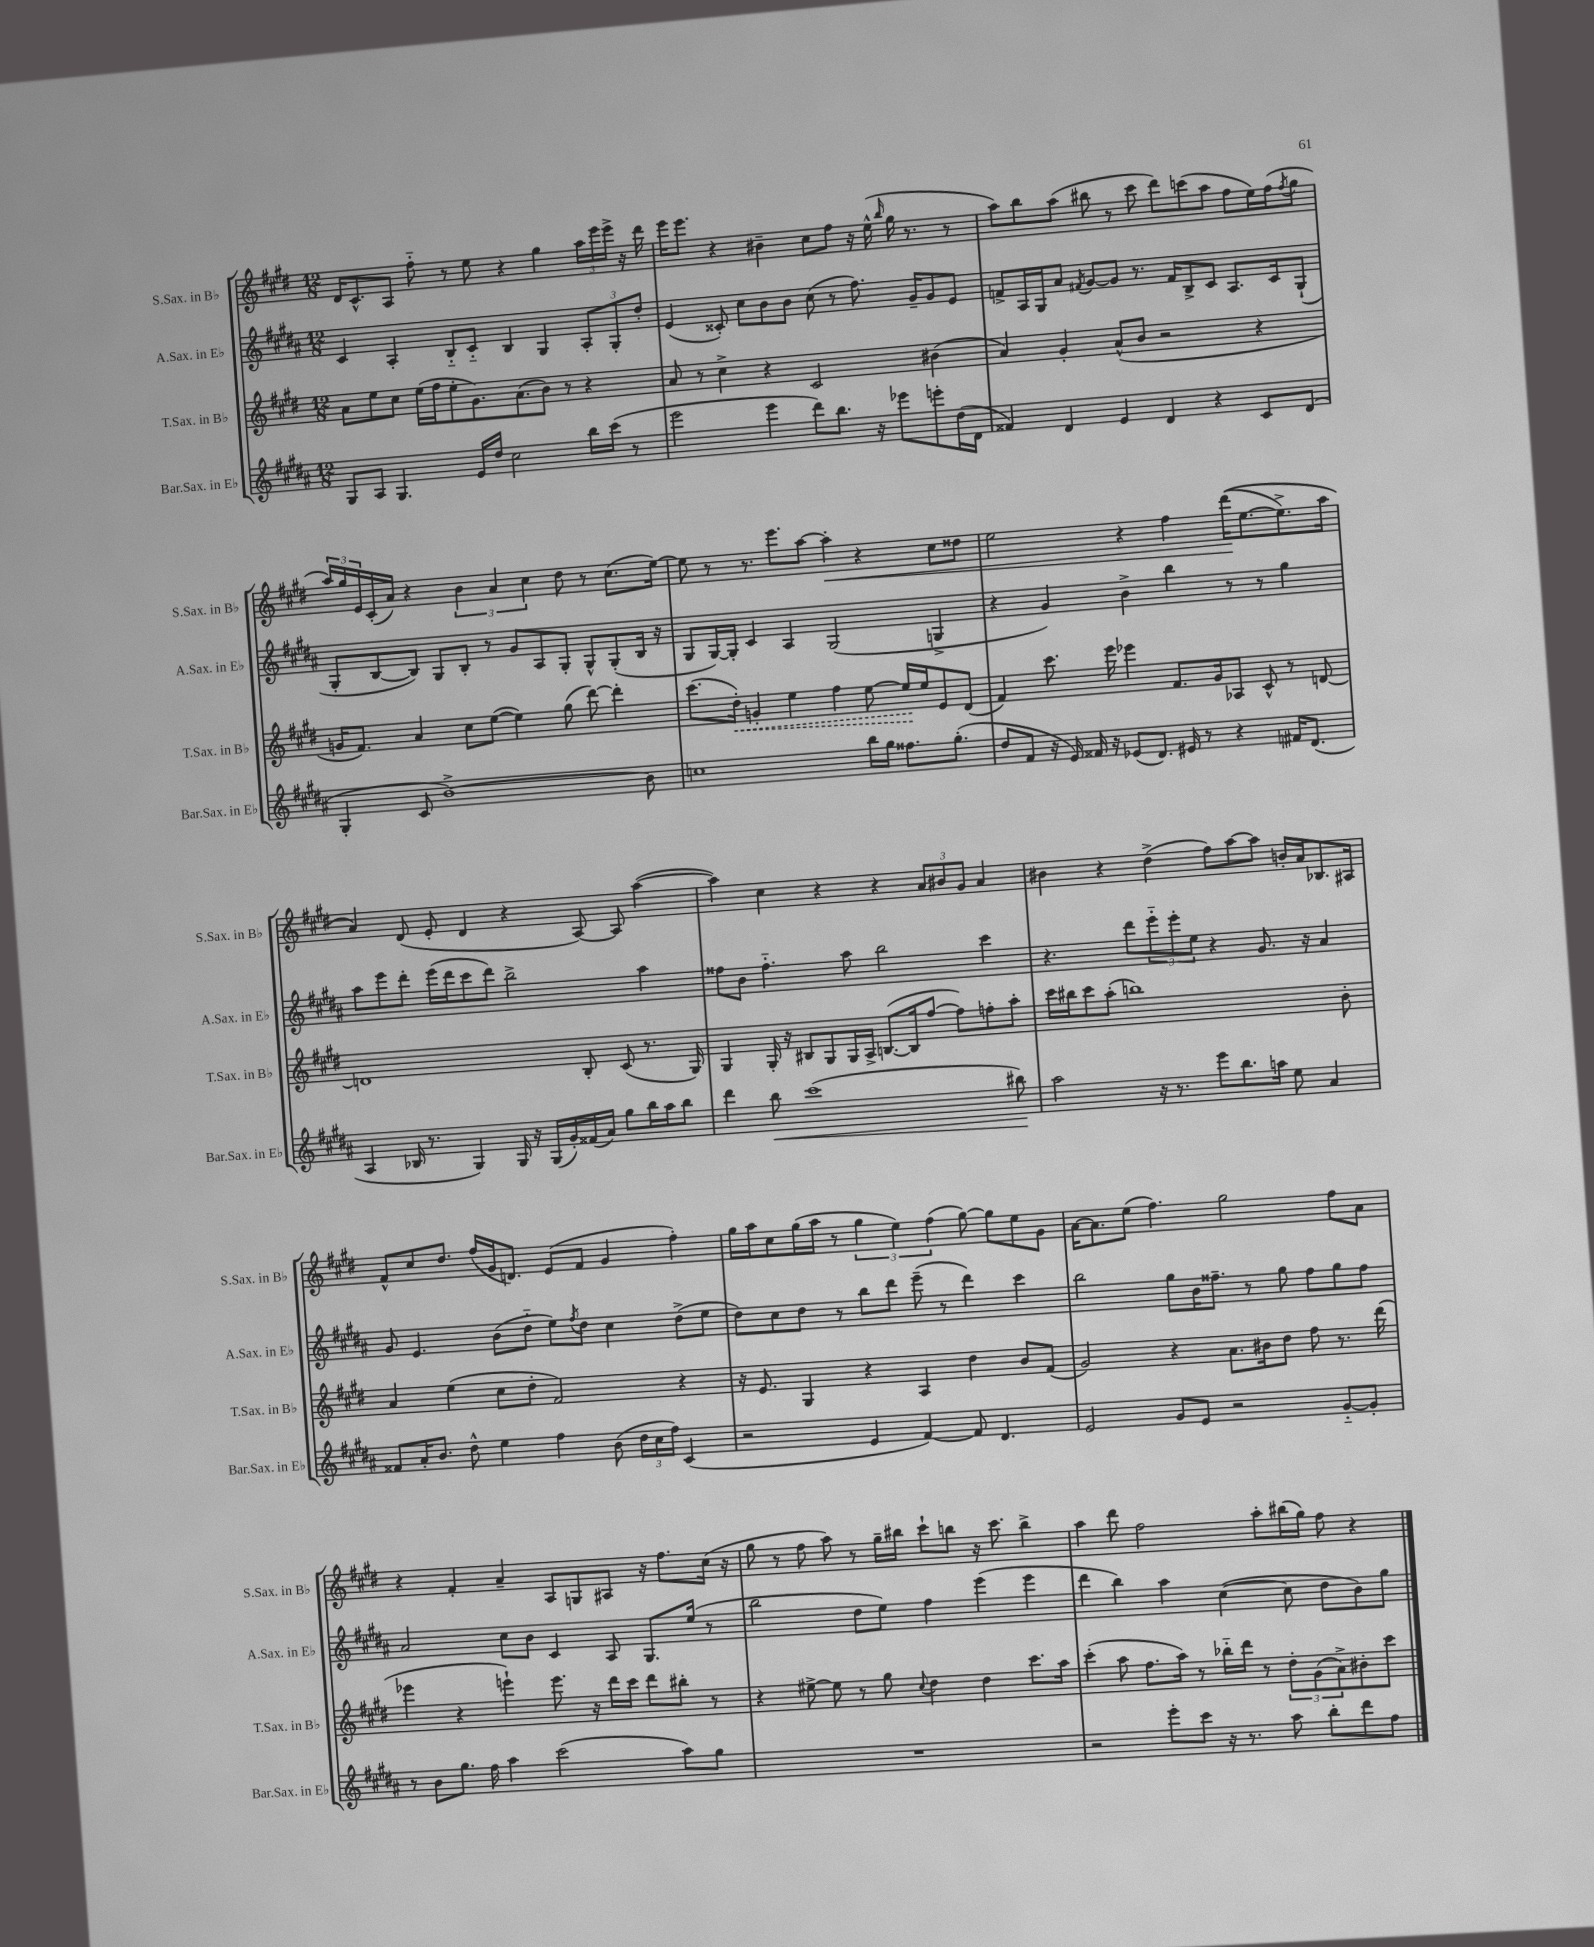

**kern	**kern	**kern	**kern
*staff4	*staff3	*staff2	*staff1
*clefG2	*clefG2	*clefG2	*clefG2
*k[f#c#g#d#a#]	*k[f#c#g#d#]	*k[f#c#g#d#a#]	*k[f#c#g#d#]
*M12/8	*M12/8	*M12/8	*M12/8
8G#/L	8a\L	4c#/	16d#/LK
.	.	.	8.c#^^/
8A#/J	8ee\	.	.
4.G#/	8cc#\J	4A#'/	8A/J
.	(16ee\LL	.	8ff#'~\
.	16ff#\J	.	.
.	8ee'\	8B'~/L	8r
16e/LL	8.g#\)	8c#'~/J	8ee\
16dd#/JJ	.	.	.
2cc#\	.	4B/	4r
.	(8.a\	.	.
.	8b\J)	4G#/	4gg#\
.	8r	.	.
16bb\LL	4r	12A#'/L	24aa\LL
.	.	.	24eee\
(16ccc#\JJ	.	.	.
.	.	12G#'/	24eee^\JJ
8r	.	.	16r
.	.	12dd#'/J	.
.	.	.	16ddd#\
=	=	=	=
2eee\	8a/	(4e/	16eee\LK
.	.	.	8.eee\J
.	8r	.	.
.	4cc#^\	8c##'/)	4r
.	.	8cc#\L	.
4eee\	4r	8b\	4b#~\
.	.	8b\J	.
8ddd#\L)	2c#/	(8cc#\	8cc#\L
8.bb\J	.	8r	8ff#\J
.	.	8.ff#\)	16r
16r	.	.	(16ee^^\
.	.	.	16qqbb/
8eee-\L	.	.	16gg#\
.	.	16g#~/LK	8.r
8eee'\	(4b#\	8g#/	.
(16dd#\L	.	8e/J	8r
16d#\JJ	.	.	.
=	=	=	=
4f##/)	4a/)	8f^/L	8aa\L)
.	.	16A#/L	8bb\
.	.	16G#/J	.
4d#/	4g#'/	8a#/J	(8aa\J
.	.	8qf#/	.
.	.	[8g#/L	8bb#\
4e/	(8a^^/L	8g#/]J	8r
.	8b/J	8.r	8ccc#\
4d#/	2r	.	8ddd#\L)
.	.	16f#/LK	.
.	.	8B^/	(8ccc\
4r	.	8c#/J	8aa\J
.	.	8.A#/L	8ff#\L
8c#/L	4r	.	16ee\L)
.	.	16c#/k	(16ff#\J
.	.	.	8qff#/
(8d#/J	.	(8G#`/J	8gg#\J
=	=	=	=
4G#'/	16g/LK	8G#'/L	24aa/LL)
.	.	.	24gg#/
.	8.f#/J)	.	.
.	.	.	24e/
.	.	[8B/	(16c#'/
.	.	.	16a/JJ)
8c#/	4a/	8B/]J)	4r
[1b^)	.	8G#/L	.
.	8cc#\L	8B'/J	6b\
.	([8ee\J	8r	.
.	.	.	6a/
.	4ee\])	8g#/L	.
.	.	.	6cc#\
.	.	8A#/	.
.	(8gg#\	8G#'/J	8dd#\
.	[8ddd#\)	8G#^^/L	8r
.	4ddd#'\]	(8G#'/	(8.cc#\L
8b\]	.	16B/Jk	.
.	.	16r	[16ee\Jk)
=	=	=	=
1cc	(8.ccc#\L	8G#/L	8ee\]
.	.	[16G#/L)	8r
.	16dd#'\Jk)	16G#'/]JJ	.
.	4g'/	4c#/	8.r
.	.	.	8.eee\L
.	4ee\	4A#/	.
.	.	.	[8aa\J
.	4ff#\	(2G#/	4aa'\]
16bb\LL	[8ee\	.	4r
16gg#\JJ	.	.	.
8.ff##\L	16ee/]LL	.	.
.	16ee/J	.	.
.	8e/	4G^/	8cc#\L
(8.gg#'\J	.	.	.
.	(8d#/J	.	8dd##\J
=	=	=	=
8dd#/L	4f#/)	4r	2ee\
8f#/J	.	.	.
16r	8.ccc#\	4g#/)	.
16e/)	.	.	.
16f##/	.	.	.
16r	16eee\	.	.
(8e-/L	4eee-\	4b^\	4r
8.d#/J)	.	.	.
.	8.f#/L	4bb\	4ff#\
16e#/	.	.	.
8r	.	.	.
.	16g#/k	.	.
4r	8A-/J	8r	&((16ddd#\LK
.	.	.	[8.ee\
.	8c#^^/	8r	.
16f#/LK	8r	4gg#\	8.ee^\])
(8.d#/J	.	.	.
.	[8d/	.	.
.	.	.	16aa\Jk
=	=	=	=
4A#/	1d]	8aa#\L	4a/&)
.	.	8eee\	.
16B-/	.	8ddd#'\J	(8d#/
8.r	.	.	.
.	.	(16eee\LL	8e'/
.	.	16ddd#\J	.
4G#/)	.	8ccc#\	4d#/
.	.	8ddd#\J)	.
16G#/	.	2bb^\	4r
16r	.	.	.
(16G#/LL	.	.	.
16g#'/)	.	.	.
(16f##/	8B'/	.	[8A/)
16a#/JJ)	.	.	.
8gg#\L	(8c#/	.	8A/]
16bb\L	8.r	4aa#\	([4aa\
16aa#\J	.	.	.
8bb\J	.	.	.
.	16G#/)	.	.
=	=	=	=
4ddd#\	4G#/	8ff##\L	4aa\])
.	.	8b\J	.
8bb\	16G#'/	4.ff##'~\	4cc#\
.	16r	.	.
(1ccc#	8B#/L	.	.
.	8G#/	.	4r
.	16G#/L	8aa#\	.
.	16A^/JJ	.	.
.	([8.B/L	2bb\	4r
.	16B/]k	.	.
.	[8ff#/J	.	12a/L
.	.	.	12b#/
.	8ff#\]L)	.	.
.	.	.	12g#/J
.	8ff'\	4ccc#\	4a/
8bb#\)	8aa'\J	.	.
=	=	=	=
2aa#\	16ccc#\LL	4.r	4b#\
.	16bb#\J	.	.
.	8ccc#\	.	.
.	(8aa'\J	.	4r
.	1bb)	8ddd#\L	.
16r	.	12eee'~\	(4dd#^\
8.r	.	.	.
.	.	12eee'\	.
.	.	12ee\J	.
8eee\L	.	4r	8ff#\L)
8.bb\	.	.	[8aa\
.	.	8.g#/	8aa\]J
16aa\Jk	.	.	.
8ee\	.	.	16b'/LL
.	.	16r	16a/J
4a#/	.	4a#/	8.B-/
.	8b'\	.	.
.	.	.	16A#/Jk
=	=	=	=
8f##/L	4a/	8g#/	8f#^^/L
16a#'/K	.	4.e/	8cc#/
8.b/J	.	.	.
.	(4ee\	.	8.dd#/J
8dd#^^\	.	.	.
.	.	.	(16ff#/LL
4ee\	8cc#\L	(8b\L	16g#/J
.	.	.	8.d/J)
.	8dd#'\J	8dd#'~\J	.
4ff#\	2f#/)	8ee\L)	(8e/L
.	.	8qff#/	.
.	.	8dd#\J	8f#/J
(8b\	.	4cc#\	4g#/
24dd#\LL	.	.	.
24cc#\	.	.	.
24ff#\JJ)	.	.	.
(4c#/	4r	(8dd#^\L	4ff#'\)
.	.	8ee\J	.
=	=	=	=
2r	16r	8dd#\L)	16gg#\LL
.	8.e/	.	16aa\J
.	.	8cc#\	8cc#\
.	4G#/	8dd#\J	(16gg#\L
.	.	.	16aa\JJ
.	.	8r	8r
4e/	4r	8bb\L	6gg#\
.	.	8ddd#\J	.
.	.	.	6ee\)
[4f#/)	4A/	(8eee~\	.
.	.	.	(6ff#\
.	.	8r	.
8f#/]	4dd#\	4ddd#\)	[8gg#\)
4.d#/	.	.	8gg#\]L
.	8b/L	4ccc#\	8ee\
.	(8f#/J	.	8g#\J
=	=	=	=
2e/	2g#/)	2bb\	[16a\LK
.	.	.	8.a\]
.	.	.	(8ee\J
.	.	.	4.ff#\)
8g#/L	4r	8gg#\L	.
8e/J	.	16b\K	.
.	.	8.ff##~\J	.
2r	8.a\L	.	2gg#\
.	.	8r	.
.	16b#\k	.	.
.	8dd#\J	8gg#\	.
.	8ff#\	8ff##\L	.
[8g#'~/L	8.r	8gg#\	8ff#\L
8g#'/]J	.	8ff##\J	8a\J
.	(16ddd#\	.	.
=	=	=	=
8r	4eee-\	2a#/	4r
8b\L	.	.	.
8.gg#\J	4r	.	4f#'/
16ff#\	.	.	.
4aa#\	4eee`\)	8cc#\L	4a~/
.	.	8b\J	.
(2ccc#\	8.eee\	4c#/	8A/L
.	.	.	8G/
.	16r	.	.
.	16ddd#\LL	8A#/	8A#/J
.	16ccc#\JJ	.	.
.	8ddd#\L	8.G#/L	16r
.	.	.	8.ff#\L
8aa#\L)	8bb#'\J	.	.
.	.	(16ee/Jk	.
8gg#\J	8r	8r	(16cc#\Jk
.	.	.	16r
=	=	=	=
1.r	4r	2bb\	8gg#\
.	.	.	8r
.	[8ee#^\	.	8ff#\
.	8ee#\]	.	8aa\)
.	8r	8dd#\L	8r
.	8gg#\	8ee\J)	16gg#~\LL
.	.	.	16bb#\JJ
.	8qqcc#/	.	.
.	4dd#\	4ff#\	8ccc#`\L
.	.	.	8bb\J
.	4dd#\	(4eee\	16r
.	.	.	8.ccc#\
.	8.ccc#\L	4eee\	4bb^\
.	16aa\Jk	.	.
=	=	=	=
2r	(4ccc#'\	4ddd#\	4aa\
.	8aa\	4bb\)	8ddd#\
.	8.ff#\L	.	2ff#\
8eee'\L	.	4aa#\	.
.	16aa\Jk)	.	.
8ccc#\J	8r	.	.
16r	16bb-'~\LL	([4cc#\	.
8.r	16ddd#\JJ	.	.
.	8r	.	8aa'\L
8aa#\	12dd#'\L	8cc#\]	(16bb#\L
.	.	.	16gg#\JJ)
.	(12g#\	.	.
8bb'\L	.	8dd#\L	8ff#\
.	12a^\)	.	.
8ddd#\	8b#'\	8b\)	4r
8ff#\J	8ccc#\J	8gg#\J	.
==	==	==	==
*-	*-	*-	*-
